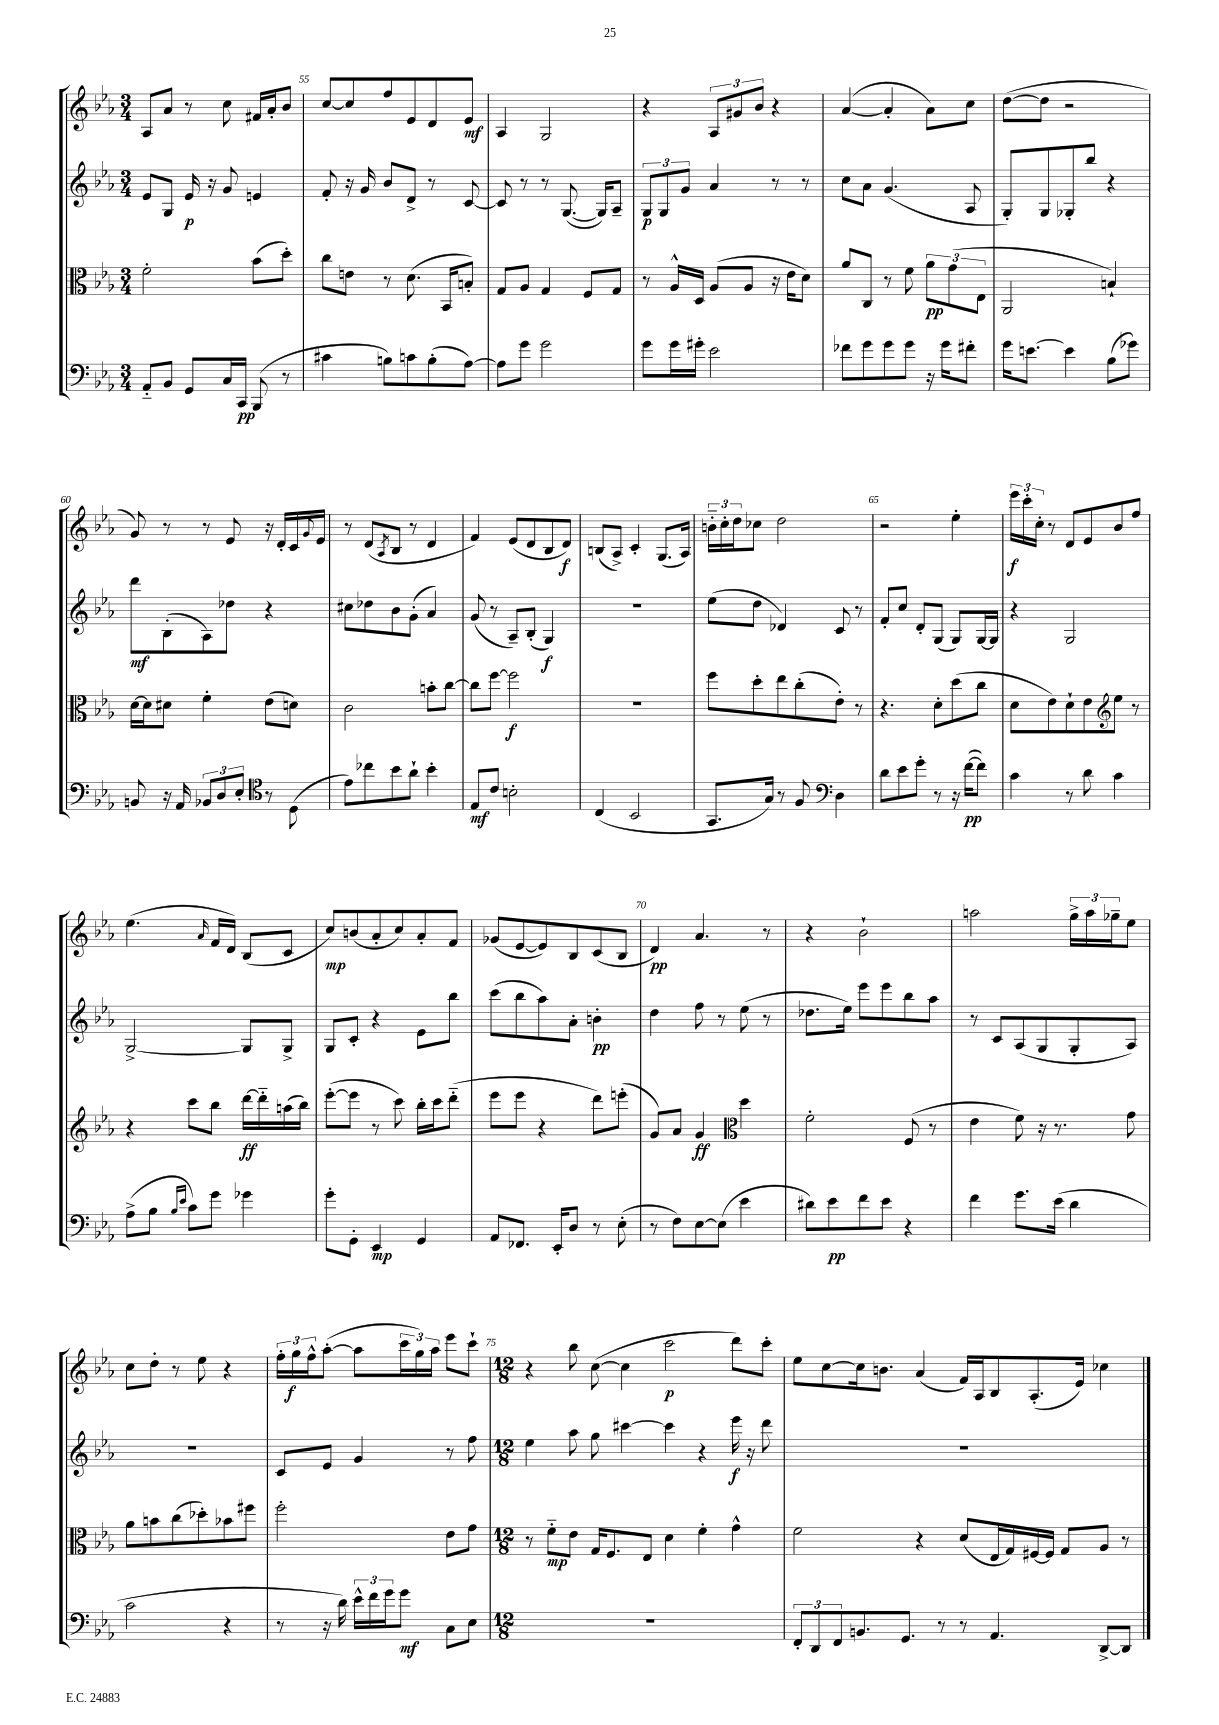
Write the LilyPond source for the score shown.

<<
\new StaffGroup <<
\new Staff = "s0" {
    \clef treble \key ees \major \numericTimeSignature \time 3/4
    aes8 aes'8 r8 c''8 fis'16 aes'16-. bes'8 |
    c''8~ c''8 f''8 ees'8 d'8 ees'8\mf |
    aes4 g2 |
    r4 \tuplet 3/2 { aes8 gis'8 bes'8 } r4 |
    aes'4~( aes'4-. aes'8) c''8 |
    d''8~( d''8 r2 |
    g'8) r8 r8 ees'8 r16 d'16-. c'16 \appoggiatura { g'8 } ees'16 |
    r8 d'8( \acciaccatura { aes8 } bes8 r8 d'4 |
    f'4) ees'8( d'8 bes8 d'8\f) |
    b8( aes8->) c'4-. g8.( aes16) |
    \tuplet 3/2 { b'16-_ c''16-. d''16 } ces''8 d''2 |
    r2 ees''4-. |
    \tuplet 3/2 { ees'''16\f c'''16-. c''16-. } r8 d'8 ees'8 bes'8 f''8 |
    ees''4.( \grace { aes'16 } f'16 d'16) bes8( c'8 |
    c''8\mp) b'8( aes'8-. c''8) aes'8-. f'8 |
    ges'8( ees'8~ ees'8) bes8 c'8( bes8 |
    d'4\pp) aes'4. r8 |
    r4 bes'2-! |
    a''2 \tuplet 3/2 { g''16-> a''16 ges''16-- } ees''8 |
    c''8 d''8-. r8 ees''8 r4 |
    \tuplet 3/2 { f''16-. g''16\f f''16-^ } aes''8~-.( aes''8 \tuplet 3/2 { c'''16 g''16) aes''16 } ees'''8 c'''8-! |
    \numericTimeSignature \time 12/8 r4 bes''8 c''8~( c''4 c'''2\p d'''8) c'''8-. |
    ees''8 c''8~ c''16 b'8. aes'4( f'16) aes16 bes8 aes8.-.( ees'16) ces''4 \bar "|." |
}
\new Staff = "s1" {
    \clef treble \key ees \major \numericTimeSignature \time 3/4
    ees'8 g8 ees'16\p r16 g'8 e'4 |
    f'8-. r16 g'16 bes'8 d'8-> r8 c'8~ |
    c'8 r8 r8 g8.~( g16) aes8-- |
    \tuplet 3/2 { g8\p g8 g'8 } aes'4 r8 r8 |
    c''8 aes'8 g'4.( aes8 |
    g8-.) g8 ges8-. bes''8 r4 |
    d'''8\mf bes8-.( aes8) des''8 r4 |
    cis''8 des''8 bes'8 g'8-.( aes'4) |
    g'8( r8 aes8--) bes8-.( g4\f) |
    R2. |
    ees''8( d''8 des'4) c'8 r8 |
    f'8-. c''8 d'8-. g8( g8) g16~ g16 |
    r4 g2 |
    g2~-> g8 g8-> |
    g8 c'8-. r4 ees'8 bes''8 |
    c'''8( bes''8 aes''8) aes'8-. b'4-.\pp |
    d''4 f''8 r8 ees''8( r8 |
    des''8. ees''16) ees'''8 ees'''8 bes''8 aes''8 |
    r8 c'8 aes8( g8 g8-. aes8) |
    R2. |
    c'8 ees'8 g'4 r8 f''8 |
    \numericTimeSignature \time 12/8 ees''4 aes''8 g''8 cis'''4~ cis'''4 r4 ees'''16\f r16 d'''8 |
    R1. \bar "|." |
}
\new Staff = "s2" {
    \clef alto \key ees \major \numericTimeSignature \time 3/4
    f'2-. bes'8( d''8-.) |
    c''8 e'8 r8 d'8.( bes,16 b8-.) |
    g8 aes8 g4 f8 g8 |
    r8 aes16-^ d16 aes8( aes8 r16 ees'16 d'8) |
    aes'8 c8 r8 f'8 \tuplet 3/2 { aes'8\pp g'8( ees8 } |
    aes,2 b4-!) |
    d'16~ d'16 dis'8 f'4-. ees'8( d'8) |
    c'2 b'8-. c''8~ |
    c''8 f''8~ f''2\f |
    R2. |
    f''8 d''8-. ees''8 c''8-.( ees'8-.) r8 |
    r4. d'8-. d''8( c''8 |
    d'8 ees'8) d'8-! ees'8 ees''8 r8 |
    \clef treble r4 c'''8 bes''8 d'''16~\ff d'''16-_ a''16( bes''16) |
    ees'''8~-.( ees'''8 r8 c'''8) bes''16-. c'''16 d'''8-_( |
    ees'''8 ees'''8 r4 d'''8) e'''8-.( |
    g'8) aes'8 g'4\ff d''4 |
    \clef alto f'2-. f8( r8 |
    ees'4 f'8) r16 r8. g'8 |
    aes'8 b'8 c''8( des''8-.) bes'8 fis''8 |
    f''2-. ees'8 g'8 |
    \numericTimeSignature \time 12/8 r8 f'8-_\mp ees'8 g16 f8. ees8 d'4 f'4-. g'4-^ |
    f'2 r4 d'8( ees16 g16) fis16~ fis16 g8 aes8 r8 \bar "|." |
}
\new Staff = "s3" {
    \clef bass \key ees \major \numericTimeSignature \time 3/4
    aes,8-_ bes,8 g,8 c16 c,16\pp bes,,8( r8 |
    cis'4 b8) c'8 b8-.( aes8~) |
    aes8 g'8 g'2 |
    g'8 g'16 gis'16-. ees'2 |
    fes'8 g'8 g'8 g'8 r16 g'16 fis'8-. |
    g'16 e'8.~ e'4 bes8( ges'8) |
    b,8 r16 aes,16 \tuplet 3/2 { bes,8 d8 ees8-. } r8 d8( |
    \clef tenor ees'8) ces''8 bes'8 aes'8-! bes'4-. |
    ees8\mf c'8 b2-. |
    c4( bes,2 |
    g,8. g16) r8 f8 \clef bass d4 |
    d'8 ees'8 g'8-. r8 r16 f'16~\pp( f'8) |
    c'4 r8 d'8 c'4 |
    aes8->( bes8 \grace { bes16 ees'16 } c'8) g'8 ges'4 |
    g'8-. g,8-. ees,4\mp g,4 |
    aes,8 fes,8. ees,16-. d8 r8 ees8-.( |
    r8 f8) ees8~ ees8( ees'4 |
    dis'8) ees'8\pp f'8 ees'8 r4 |
    f'4 g'8. ees'16( d'4 |
    c'2 r4 |
    r8 r16 d'16) \tuplet 3/2 { ees'16-^ f'16 g'16 } g'8\mf c8 ees8 |
    \numericTimeSignature \time 12/8 R1. |
    \tuplet 3/2 { f,8-. d,8 f,8 } b,8. g,8. r8 r8 aes,4. d,8~-> d,8 \bar "|." |
}
>>
>>
\layout { \context { \Score currentBarNumber = #54 \override BarNumber.break-visibility = ##(#f #t #t) barNumberVisibility = #(every-nth-bar-number-visible 5) } }
